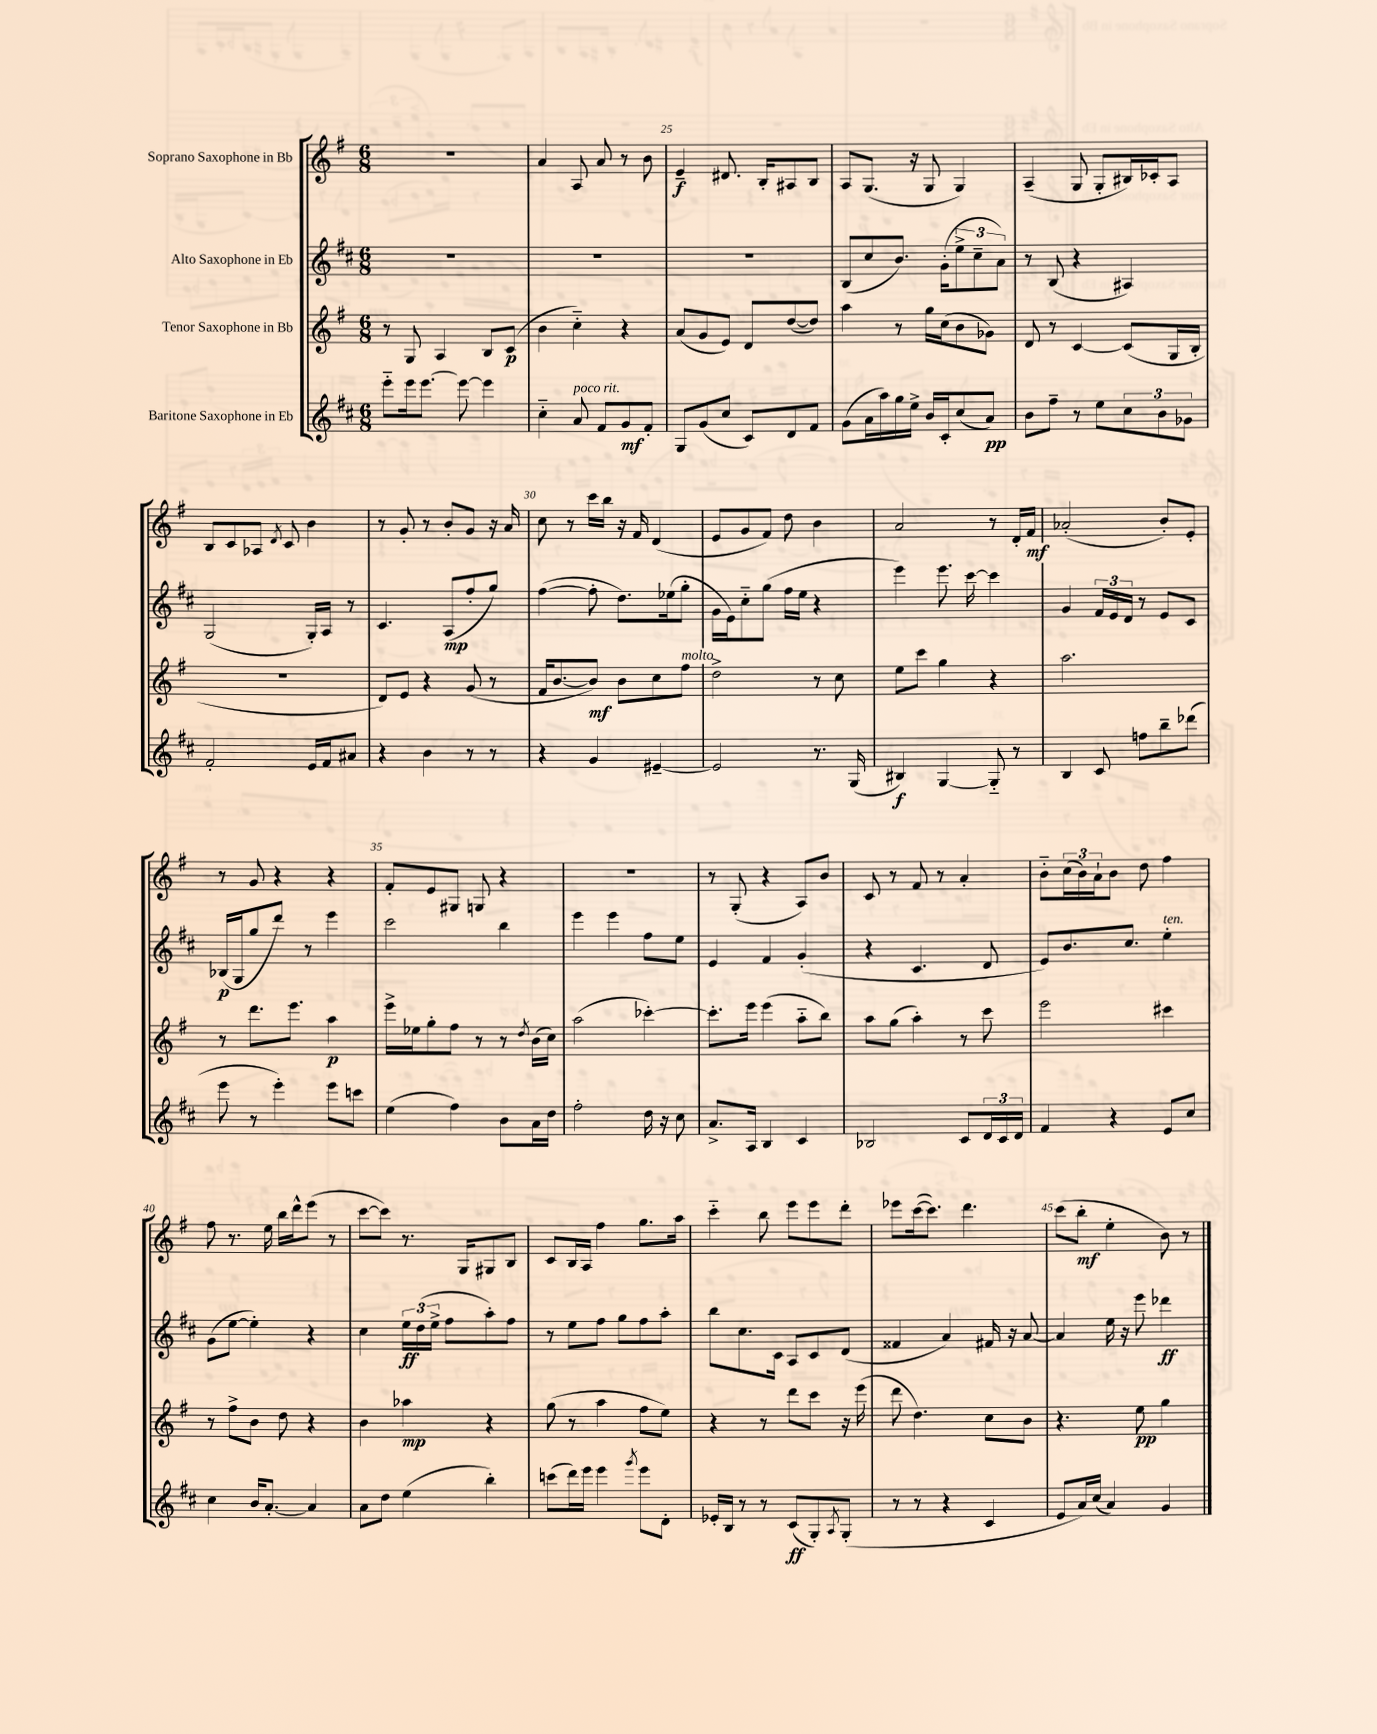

**kern	**kern	**kern	**kern
*staff4	*staff3	*staff2	*staff1
*clefG2	*clefG2	*clefG2	*clefG2
*k[f#c#]	*k[f#]	*k[f#c#]	*k[f#]
*M6/8	*M6/8	*M6/8	*M6/8
8eee'~	8r	2.r	2.r
16eee	8G	.	.
[8.eee	.	.	.
.	4A	.	.
8eee_	.	.	.
4eee]	8B	.	.
.	(8c	.	.
=	=	=	=
4cc#'~	4b	2.r	4a
8a	4cc'~)	.	8A
8f#	.	.	8a
8g	4r	.	8r
8f#'	.	.	8b
=	=	=	=
8G	(8a	2.r	4e~
(8g	8g	.	.
8cc#	8e)	.	8.d#
8c#)	8d	.	.
.	.	.	16B'
8d	([8dd	.	8A#
8f#	8dd])	.	8B
=	=	=	=
(8g	4aa	(8B	8A
16a	.	8cc#	(8.G
16aa)	.	.	.
16gg	8r	8.b)	.
16ee^	.	.	16r
16b	16gg	.	8G
16c#'	(16cc	(16g'	.
(8cc#	8b	12ee^	4G)
.	.	12cc#~	.
8a)	8g-)	.	.
.	.	12a)	.
=	=	=	=
8b	8d	8r	(4A~
8ff#~	8r	(8B	.
8r	[4c	4r	8G
8ee	.	.	8G'
12cc#	(8c]	4A#)	16B#)
.	.	.	16c-'
12b	.	.	.
.	16G	.	8A
12g-	.	.	.
.	16B'	.	.
=	=	=	=
2f#'	2.r	(2G	8B
.	.	.	8c
.	.	.	8A-
.	.	.	8qd
.	.	.	8c
16e	.	16G')	4b
16f#	.	16A	.
8a#	.	8r	.
=	=	=	=
4r	8d)	4.c#	8r
.	8e	.	8g'
4b	4r	.	8r
.	.	(8A	8b'
8r	(8g	8ff#'	8g
8r	8r	8gg)	16r
.	.	.	16a
=	=	=	=
4r	16f#	([4ff#	8cc
.	[8.b	.	.
.	.	.	8r
4g	8b])	8ff#']	16ccc
.	.	.	16bb
.	8b	8.dd)	16r
.	.	.	16f#
[4e#~	8cc	.	(4d
.	.	(16ee-	.
.	8ff#	8gg'	.
=	=	=	=
2e#]	2dd^	16g	8e
.	.	16e)	.
.	.	8cc#'~	8g
.	.	(8gg	8f#)
.	.	16ff#	8dd
.	.	16ee	.
8.r	8r	4r	4b
.	8cc	.	.
(16G	.	.	.
=	=	=	=
4B#)	8ee	4eee)	2a
.	8ccc	.	.
[4G	4gg	8.eee	.
.	.	[16ccc#	.
8G'~]	4r	4ccc#]	8r
8r	.	.	16d'
.	.	.	16f#
=	=	=	=
4B	2.aa	4g	(2a-'
8c#	.	24f#	.
.	.	24e	.
.	.	24d	.
8ff	.	8r	.
8bb~	.	8e	8b')
(8ddd-	.	8c#	8e'
=	=	=	=
8eee	8r	(16B-	8r
.	.	16G	.
8r	8.ddd	8gg	8g
4eee')	.	8ddd)	4r
.	8.eee	.	.
.	.	8r	.
8eee	4aa	4eee	4r
8ccc	.	.	.
=	=	=	=
(4ee	16eee^	2ccc#	8f#'
.	16ee-	.	.
.	8gg'	.	8e
4ff#)	8ff#	.	8G#
.	8r	.	8G
8b	8r	4bb	4r
.	8qdd	.	.
16a	(16b	.	.
16dd	16cc)	.	.
=	=	=	=
2ff#'	(2aa	4eee	2.r
.	.	4eee	.
16dd	[4ccc-')	8ff#	.
16r	.	.	.
8cc#	.	8ee	.
=	=	=	=
8.a^	8.ccc-']	4e	8r
.	.	.	(8G'
16A	16eee	.	.
4B	(4eee	4f#	4r
4c#	8aa'~	(4g'	8A)
.	8bb)	.	8b
=	=	=	=
2B-	8aa	4r	8c
.	(8gg	.	8r
.	4aa')	4.c#	8f#
.	.	.	8r
8c#	8r	.	4a'
24d	8ccc	8d	.
24c#	.	.	.
24d	.	.	.
=	=	=	=
4f#	2eee	8e)	8b'~
.	.	8.b	(24cc
.	.	.	24b)
.	.	.	24a`
4r	.	.	8b
.	.	8.cc#	.
.	.	.	8dd
8e	4ccc#	4ee'	4ff#
8cc#	.	.	.
=	=	=	=
4cc#	8r	(8g	8ff#
.	8ff#^	[8ee	8.r
16b	8b	4ee'])	.
[8.a'	.	.	16ee
.	8dd	.	16bb
.	.	.	16ddd^^
4a]	4r	4r	(8eee
.	.	.	8r
=	=	=	=
8a	4b	4cc#	[8ccc
8dd	.	.	8ccc])
(4ee	4aa-	24ee	8.r
.	.	(24dd	.
.	.	24ee^	.
.	.	8ff#	.
.	.	.	16G
4bb')	4r	8aa')	8G#
.	.	8ff#	8B
=	=	=	=
(8ccc	(8gg	8r	8c
16ddd)	8r	8ee	16B
16eee	.	.	16A
4eee	4aa	8ff#	4ff#
.	.	8gg	.
8qggg	.	.	.
8eee	8ff#	8ff#	8.gg
8d'	8ee)	8aa'	.
.	.	.	16aa
=	=	=	=
16e-'	4r	8bb	4ccc'~
16B	.	.	.
8r	.	8.cc#	.
8r	8r	.	8bb
.	.	16c#	.
(8c#	8ddd	8A	8eee
8G')	8ccc	8c#	8eee
8qA	.	.	.
(8G'	16r	(8d	8ddd'
.	(16eee	.	.
=	=	=	=
8r	8ddd	4f##	8eee-
8r	4.dd)	.	([16ccc
.	.	.	8.ccc])
4r	.	4a)	.
.	.	.	4.ddd
4c#	8cc	16f#	.
.	.	16r	.
.	8b	[8a	.
=	=	=	=
8e	4.r	4a]	(8ccc
16a)	.	.	8bb'
(16cc#	.	.	.
4a)	.	16ee	4ee'
.	.	16r	.
.	8ee	8eee	.
4g	4gg	4ddd-	8b)
.	.	.	8r
==	==	==	==
*-	*-	*-	*-
